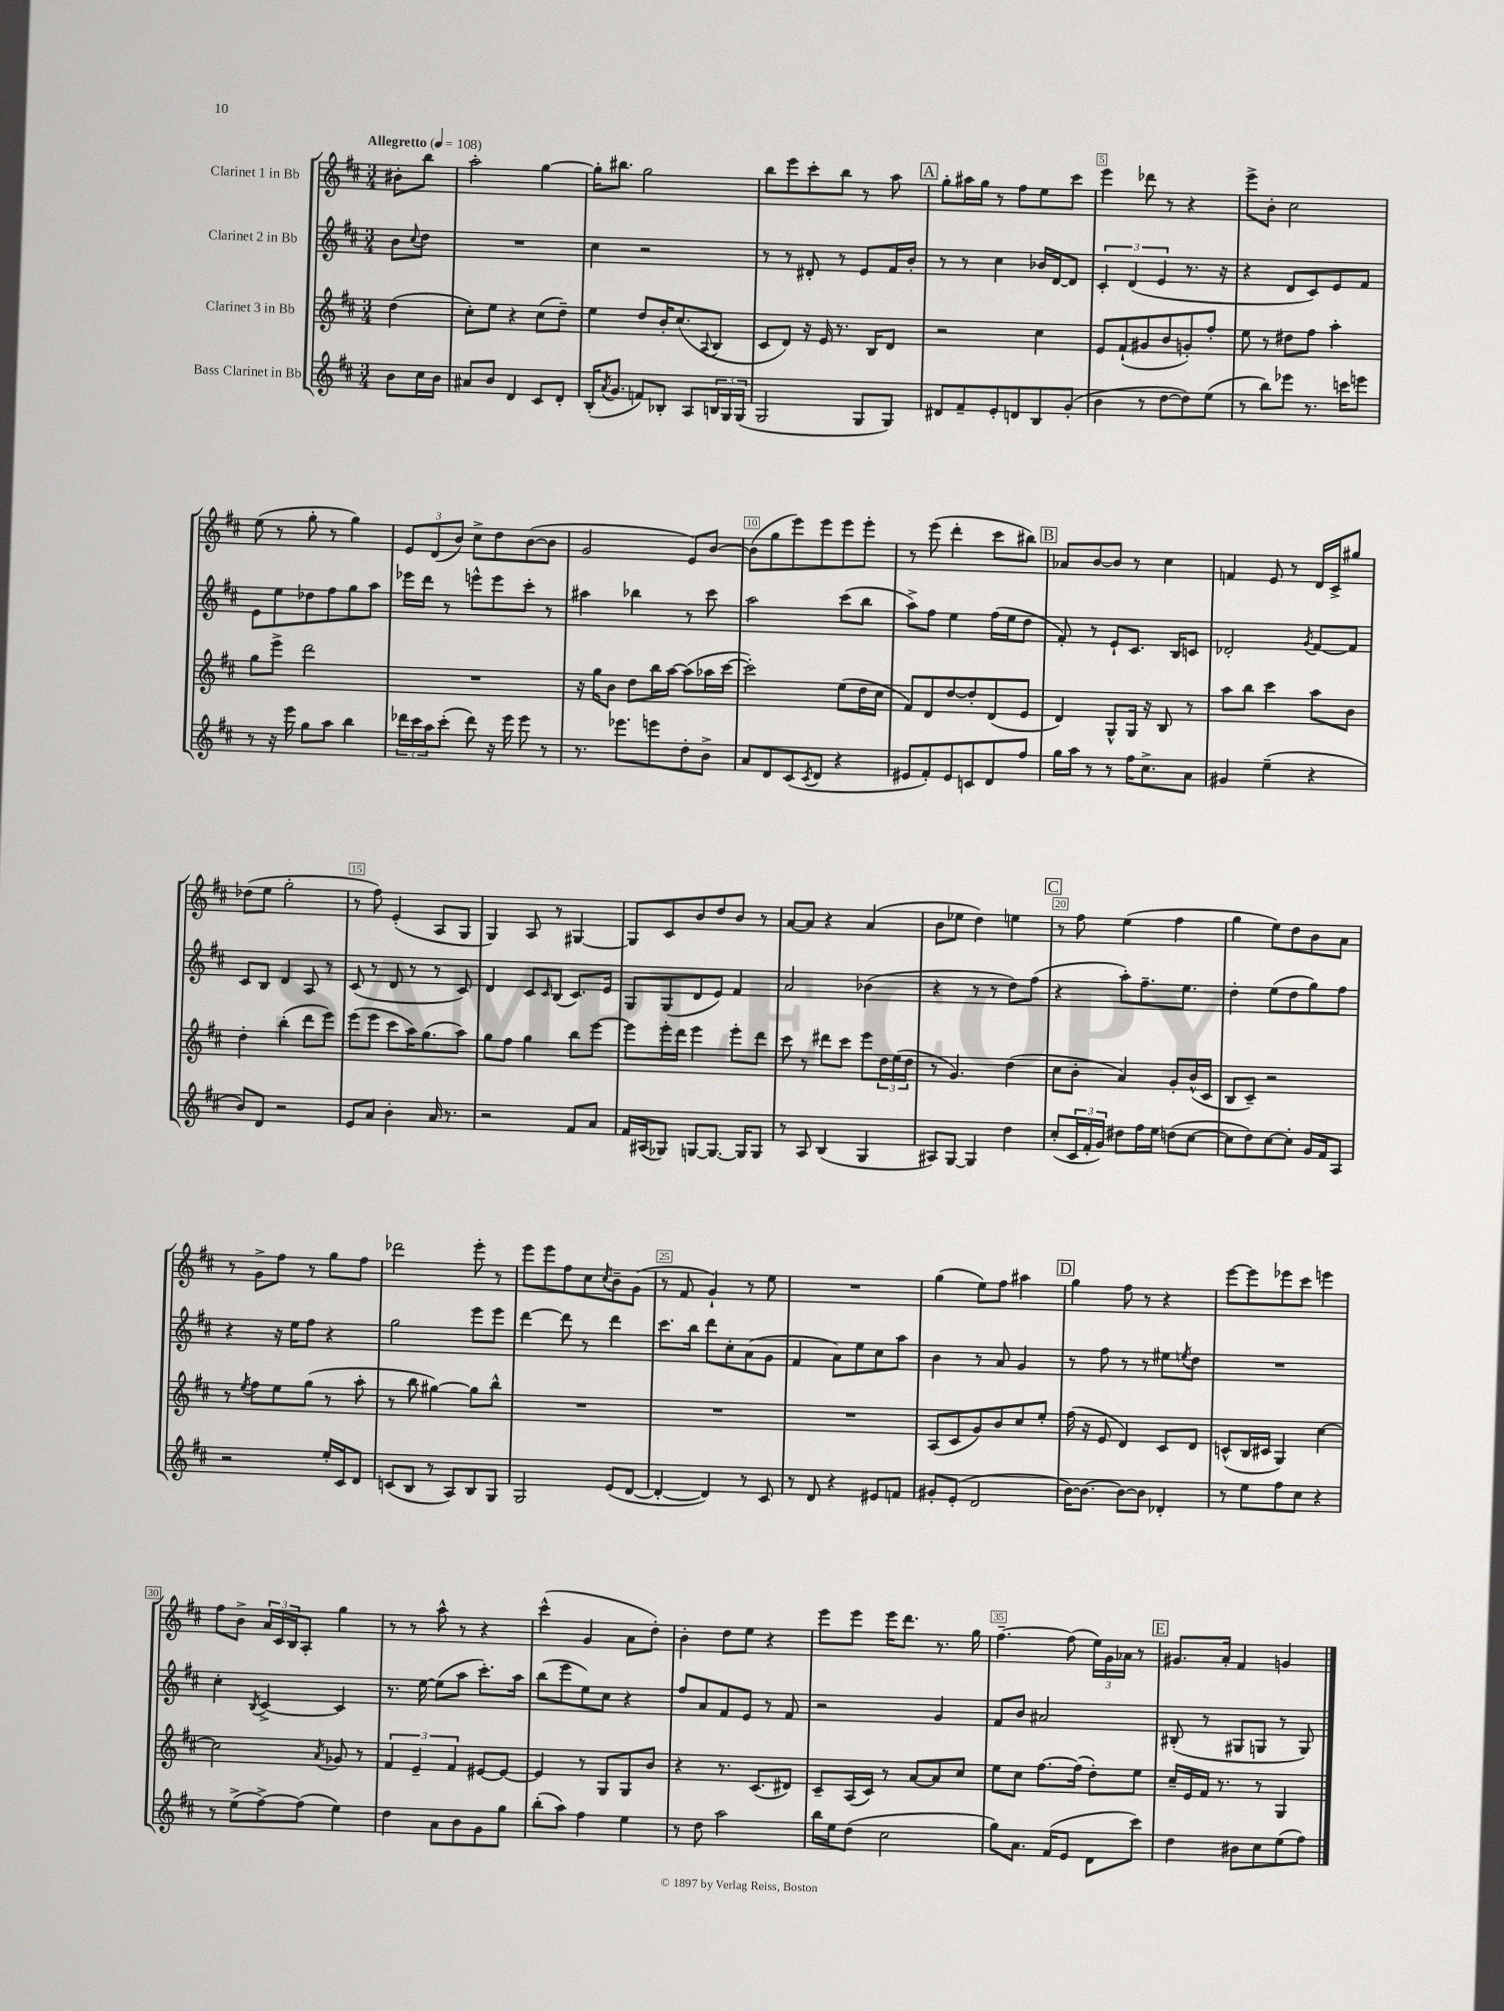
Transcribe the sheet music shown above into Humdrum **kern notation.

**kern	**kern	**kern	**kern
*part4	*part3	*part2	*part1
*staff4	*staff3	*staff2	*staff1
*I"Bass Clarinet in Bb	*I"Clarinet 3 in Bb	*I"Clarinet 2 in Bb	*I"Clarinet 1 in Bb
*clefG2	*clefG2	*clefG2	*clefG2
*k[f#c#]	*k[f#c#]	*k[f#c#]	*k[f#c#]
*M3/4	*M3/4	*M3/4	*M3/4
*MM108	*MM108	*MM108	*MM108
=	=	=	=
!	!	!	!LO:TX:a:B:t=Allegretto
8b\L	(4dd\	8b\L	8b#X'\L
.	.	8qqcc#/	.
16cc#\L	.	8dd\J	8bb\J
16b\JJ	.	.	.
=1	=1	=1	=1
8a#X/L	8cc#'\L)	2.r	2aa'\
8b/J	8ee\J	.	.
4d/	4r	.	.
8c#/L	(8cc#\L	.	[4gg\
8d'/J	8dd~\J)	.	.
=2	=2	=2	=2
(16B'/KL	4ee\	4cc#\	16gg'\KL]
8qa/	.	.	.
8.g/J	.	.	8.bb#X\J
8fn/L)	8dd/L	2r	2gg\
8B-X'/J	16b'/K	.	.
.	(8.cc#/	.	.
8A/L	.	.	.
.	8qqA/	.	.
24Bn/L	8B/J	.	.
24G/	.	.	.
(24G/JJ	.	.	.
=3	=3	=3	=3
2G/	8c#/L	8r	8bb\L
.	8d/J)	8r	8eee\
.	16r	8d#X'/	8ccc#'\
.	16e/	.	.
.	8.r	8r	8bb\J
8G/L	.	8e/L	8r
.	16B/KL	.	.
8G/J)	8d/J	16f#/L	8aa\
.	.	16b'/JJ	.
!!LO:REH:place=s1:t=A
=4	=4	=4	=4
8d#X/L	2r	8r	8gg'\L
8f#~/	.	8r	16aa#X\L
.	.	.	16gg\JJ
8e'/	.	4cc#\	8r
8dn/	.	.	8ff#\L
8B/	4cc#\	16b-X/LL	8ee\
.	.	[16d/J	.
(8g'/J	.	8d/J]	8ccc#\J
=5	=5	=5	=5
4b\	8e/L	6c#'/	4eee\
.	(8f#`/	.	.
.	.	(6d/	.
8r	8g#X/	.	8ddd-X\
.	.	6e/	.
[8dd\L	8b/	.	8r
8dd\])	8gn'/)	8.r	4r
(8ee\J	8ff#'/J	.	.
.	.	16r	.
=6	=6	=6	=6
8r	8ee\	4r	8eee^\L
8bb\L)	8r	.	8b'\J
8eee-X\J	8dd#X\L	8d/L	2cc#\
8.r	8ff#\J	8c#/)	.
.	4aa'\	8e/	.
16cccn\KL	.	.	.
8eeen\J	.	8f#/J	.
!!LO:LB:g=z
=7	=7	=7	=7
8r	8gg\L	8e\L	(8ee\
16r	8eee^\J	8ee\	8r
16eee\	.	.	.
8gg\L	2ddd\	8dd-X\	8gg'\
8aa\J	.	8ff#\	8r
4bb\	.	8gg\	4gg\)
.	.	8aa\J	.
=8	=8	=8	=8
24ddd-X\LL	2.r	16eee-X\LL	12e/L
24ccc#\	.	.	.
.	.	16ddd\JJ	.
24aa\J	.	.	(12d/
(8ccc#'\J	.	8r	.
.	.	.	12b/J)
8ddd-\)	.	8eeen^^\L	8cc#^\L
16r	.	8eee\	8dd\
16eee\	.	.	.
8eee\	.	8ccc#'\J	([8b\
8r	.	8r	8b\J]
=9	=9	=9	=9
8.r	16r	4aa#X\	2g/
.	16gg\KL	.	.
.	8b\J	.	.
8.eee-X\L	.	.	.
.	8dd\L	4bb-X\	.
8eeen\	16bb\L	.	.
.	[16aa\JJ	.	.
8dd'\	(8aa\L]	8r	8e/L)
8b^\J	16aa-X\L	8ccc#\	[8b/J
.	[16ccc#\JJ	.	.
=10	=10	=10	=10
8a/L	2ccc#'\])	2aa\	(8b\L]
8d/	.	.	8gg\
(8c#/	.	.	8eee\)
8qc#/	.	.	.
8d/J	.	.	8eee\
4r	(8ee\L	(8ccc#\L	8eee\
.	16dd\L	8bb\J	8eee'\J
.	16cc#\JJ	.	.
=11	=11	=11	=11
8e#X/L	8f#/L)	8aa^\L)	8r
8f#'/)	8d/	8ff#\J	(8eee\
8e#/	[8dd/	4ee\	4ddd'\
8cn/	8dd'/]	.	.
8d/	(8d/	(16ff#\LL	8ccc#\L
.	.	16ee\J	.
8ff#/J	8e/J	8dd\J	8bb#X\J)
!!LO:REH:place=s1:t=B
=12	=12	=12	=12
16gg\LL	4d/)	8f#'/)	8a-X/L
16aa\JJ	.	.	.
8r	.	8r	[8b/
8r	8G^^/L	8e`/L	8b/J]
16ff#\KL	16G/Jk	8.c#/J	8r
8.cc#^\	16r	.	.
.	8B/	.	4cc#\
.	.	16B/KL	.
8a\J	8r	8cn/J	.
=13	=13	=13	=13
4g#X/	8aa\L	2d-X'/	4fn/
.	8bb\J	.	.
(4ee~\	4ccc#\	.	8e/
.	.	.	8r
.	.	8qg/	.
4r	8aa\L	[8f#/L	16d/LL
.	.	.	16c#^/J
.	8b\J	8f#/J]	8gg#X/J
!!LO:LB:g=z
=14	=14	=14	=14
8b/L)	4dd'\	8c#/L	(8dd-X\L
8d/J	.	8B/J	8ee\J
2r	(4bb'\	4d/	2gg'\
.	8ddd\L	8A/	.
.	8eee\J)	8r	.
=15	=15	=15	=15
8e/L	(8eee\L	(8c#/	8r
8a/J	8eee\J	8r	8ff#\)
4b'\	8ccc#\L	8d/	(4e'/
.	16aa\K)	8r	.
.	(8.gg\	.	.
16a/	.	8r	8A/L
8.r	.	.	.
.	8aa\J)	8c#/)	8G/J
=16	=16	=16	=16
2r	8gg\L	4d/	4G/)
.	8ff#\J	.	.
.	4gg\	8c#/L	8A/
.	.	16qqc#/	.
.	.	(8B/J	8r
8f#/L	8bb\L	8.c#/L)	[4G#X/
8a/J	[8eee\J	.	.
.	.	16e/Jk	.
=17	=17	=17	=17
16f#/LL	8eee\L]	8G/L	8G#/L]
(16A#X/J	.	.	.
8G-X/J)	16eee'\L	(8G/	8c#/
.	16ddd\JJ	.	.
[8Gn/L	4eee\	8d/	8b/
8.G/J_	.	8e/J)	8dd/
.	8eee'\L	4f#/	8b/J
16G/KL]	.	.	.
8G/J	8ddd\J	.	8r
=18	=18	=18	=18
8r	8ccc#\	2a/	[8a/L
8A/	8r	.	8a/J]
(4B/	8ddd#X\L	.	4r
.	8ccc#\J	.	.
4G/	8eee\L	(4b-X\	(4a/
.	24dd\L	.	.
.	(24ee\	.	.
.	24dd\JJ	.	.
=19	=19	=19	=19
8A#X/L)	8r	4r	8b\L
[8G/J	4.g/)	.	8ee-X\J
4G/]	.	8r	4dd\)
.	.	8r	.
4dd\	(4dd\	8dd\L)	4een\
.	.	(8ff#\J	.
!!LO:REH:place=s1:t=C
=20	=20	=20	=20
(8cc#'/L	8cc#\L	4r	8r
24c#/L	8b'\J	.	8ff#\
24f#'/	.	.	.
24g/JJ)	.	.	.
8dd#X\L	4a/)	8aa'\L)	(4ee\
16ff#\L	.	8.ff#~\	.
16ee\JJ	.	.	.
(8ddn\L	8g'/L	.	4ff#\
.	.	8.ee\J	.
[8cc#\J	(16b^^/L	.	.
.	16c#/JJ	.	.
=21	=21	=21	=21
8cc#\L]	8B/L	4dd'\	4gg\
8dd\)	8c#~/J)	.	.
[8cc#\	2r	(8ee\L	8ee\L)
8cc#'\J]	.	8dd\	8dd\
16g/LL	.	8gg\)	8b\
16f#/J	.	.	.
8A/J	.	8ff#\J	8a\J
!!LO:LB:g=z
=22	=22	=22	=22
2r	8r	4r	8r
.	8qee/	.	.
.	8ff#\L	.	8g^\L
.	8ee\	16r	8ff#\J
.	.	16ee\KL	.
.	(8gg\J	8ff#\J	8r
16ee'/LL	8r	4r	8gg\L
16c#/J	.	.	.
8d/J	8aa'\	.	8ff#\J
=23	=23	=23	=23
(8cn/L	8r	2gg\	2ddd-X\
8B/J	8bb\	.	.
8r	[4gg#X\)	.	.
8A/L)	.	.	.
8B/	8gg#\L]	8eee\L	8eee'\
8G/J	8bb^^\J	8eee\J	8r
=24	=24	=24	=24
2G/	2.r	[4ddd\	8eee\L
.	.	.	8eee\
.	.	8ddd\]	8ff#\
.	.	8r	8cc#\
.	.	.	8qcc#/
(8e/L	.	4ddd\	8b~\
[8d/J	.	.	(8g\J
=25	=25	=25	=25
4d'/_	2.r	8.ccc#\L	8r
.	.	.	8f#/
.	.	16bb\Jk	.
4d/])	.	8ddd\L	4g`/)
.	.	8cc#'\	.
8r	.	(8a\	8r
8c#/	.	8g\J	8ee\
=26	=26	=26	=26
8r	2.r	4f#/	2.r
8d/	.	.	.
4r	.	8a\L)	.
.	.	8ee\	.
8e#X/L	.	8cc#\	.
8fn/J	.	8aa\J	.
=27	=27	=27	=27
8g#X'/L	(8A/L	4b\	(4gg\
(8e'/J	8c#/	.	.
2d/	8g/)	8r	8ee\L)
.	8b/	8a/	8ff#\J
.	8cc#/	4g/	4aa#X\
.	8ee'/J	.	.
!!LO:REH:place=s1:t=D
=28	=28	=28	=28
[16b\KL)	(16ff#\	8r	4gg\
8.b\J_	16r	.	.
.	8e/	8ff#\	.
8b\L_	4d/)	8r	8ff#\
8b\J]	.	8r	8r
4d-X'/	8c#/L	8ee#X\L	4r
.	.	8qeen/	.
.	8d/J	8dd\J	.
=29	=29	=29	=29
8r	(8cn^^/L	2.r	[8eee\L
8ee\L	16B/L	.	8eee\]
.	16c#X/JJ	.	.
8ff#\	4G/)	.	8eee-X\
8cc#\J	.	.	8ccc#\J
4r	[4cc#\	.	4eeen\
!!LO:LB:g=z
=30	=30	=30	=30
8r	2cc#\]	4cc#'\	8ff#\L
(8ee^\L	.	.	8b^\J
.	.	8qB/	.
[8ff#^\)	.	[4c#^/	24a/LL
.	.	.	24c#/
.	.	.	24B/J
(8ff#\J]	.	.	8A'/J
.	8qa/	.	.
4ee\)	8g-X/	4c#/]	4gg\
.	8r	.	.
=31	=31	=31	=31
4dd\	6f#/	8.r	8r
.	.	.	8r
.	6e~/	.	.
.	.	[16ee\	.
8a\L	.	(8ee\L]	8aa^^\
.	6f#/	.	.
8b\	.	8aa\J	8r
8g\	[8e#X/L	8.ccc#'\L)	4r
8gg\J	8e#/J_	.	.
.	.	16aa\Jk	.
=32	=32	=32	=32
(8bb'\L	4e#/]	(8bb\L	(4ccc#^^\
8aa\J)	.	8eee\	.
4ff#\	8r	8ee\)	4g/
.	8G/L	8cc#\J	.
4ee\	8G/	4r	8a\L
.	8b/J	.	8dd'\J)
=33	=33	=33	=33
8r	4r	8ff#/L	4b'\
8dd\	.	8a/	.
2aa\	8.r	8f#/	8dd\L
.	.	8e/J	8ee\J
.	(8.c#/L	.	.
.	.	8r	4r
.	8d#X/J)	8f#/	.
=34	=34	=34	=34
16bb\LL	8c#~/L	2r	8eee\L
16ee\J	.	.	.
(8dd\J	(16A/L	.	8eee\J
.	16c#/JJ)	.	.
2cc#\	8r	.	16eee\KL
.	.	.	8.ddd\J
.	[8a/L	.	.
.	8a/]	4g/	8.r
.	8cc#/J	.	.
.	.	.	16gg\
=35	=35	=35	=35
8gg\L)	8ee\L	8f#/L	[4.ff#~\
8.a\J	8cc#\J	8b/J	.
.	[8.ff#\L	2a#X/	.
(16f#/KL	.	.	.
8e/J	.	.	(8ff#\]
.	(16ff#\Jk]	.	.
8d\L	8dd'\L)	.	24ee\LL)
.	.	.	24g\
.	.	.	24a-X\JJ
8ccc#\J)	8ee\J	.	8r
!!LO:REH:place=s1:t=E
=36	=36	=36	=36
4dd\	16cc#~/LL	(8B#X'/	8.g#X/L
.	16e/	.	.
.	16f#/JJ	8r	.
.	8.r	.	16a'/Jk
8b#X\L	.	8G#X/L	4f#/
8cc#\	8r	8Gn/J	.
(8ee\	4G/	8r	4gn/
8ff#\J)	.	8G/)	.
==	==	==	==
*-	*-	*-	*-
